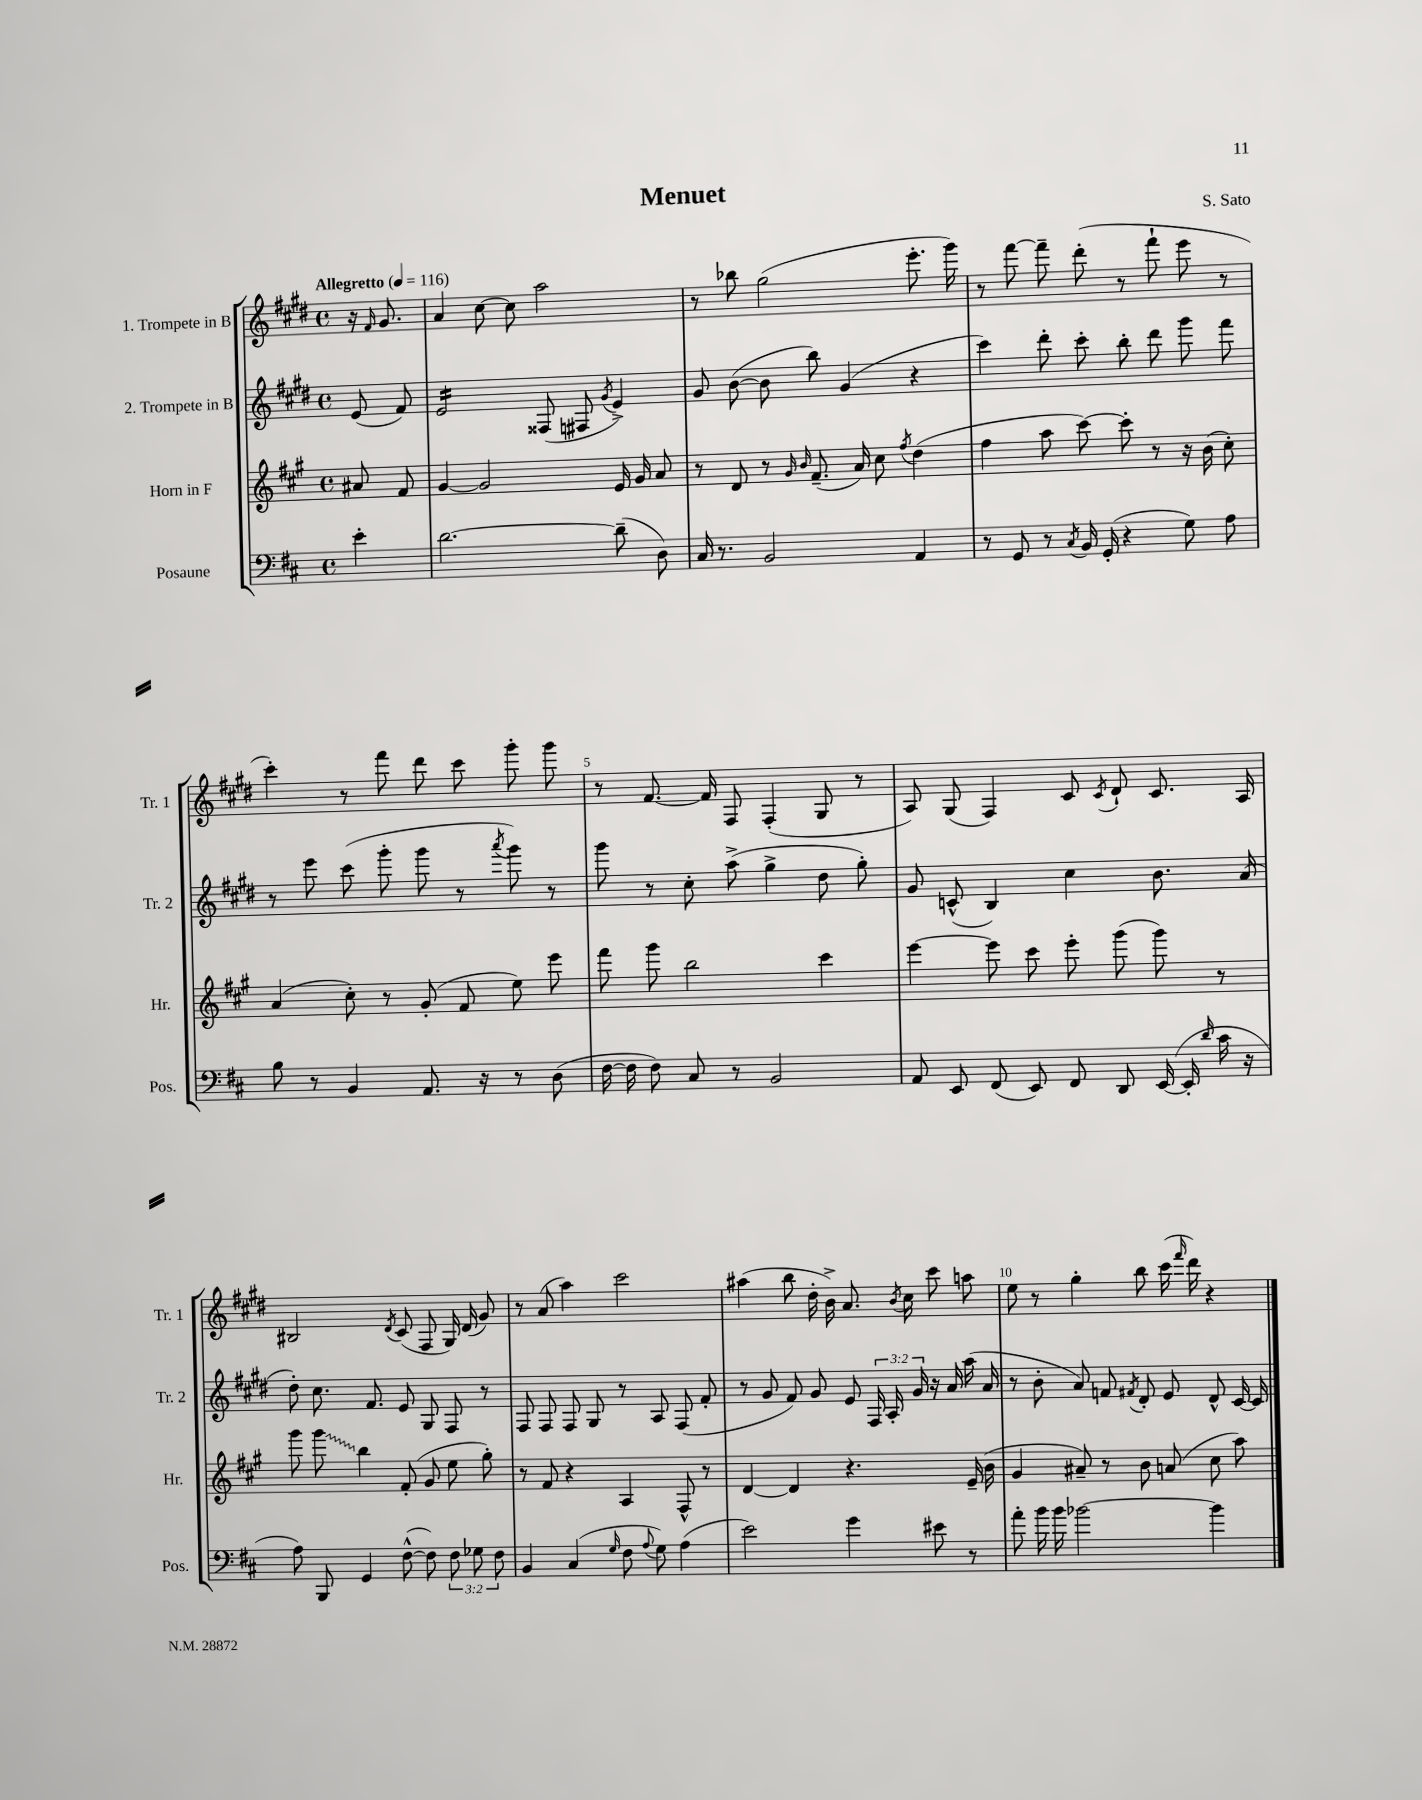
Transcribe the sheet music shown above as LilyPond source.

\header { title = "Menuet" composer = "S. Sato" }
<<
\new StaffGroup <<
\new Staff = "s0" \with { instrumentName = "1. Trompete in B" shortInstrumentName = "Tr. 1" } {
    \clef treble \key e \major \defaultTimeSignature \time 4/4 \partial 4 \tempo "Allegretto" 4 = 116
    \autoBeamOff r16 \grace { fis'16 } gis'8. |
    a'4 cis''8~ cis''8 a''2 |
    r8 bes''8 gis''2( e'''8.-. gis'''16) |
    r8 fis'''8~ fis'''8-- dis'''8-.( r8 fis'''8-! e'''8 r8 |
    cis'''4-.) r8 fis'''8 dis'''8 cis'''8 gis'''8-. gis'''8 |
    r8 fis'8.~ fis'16 fis8 fis4-.( gis8 r8 |
    a8) gis8( fis4) cis'8 \acciaccatura { cis'8 } dis'8-! cis'8. a16 |
    bis2 \acciaccatura { dis'8 } cis'8( fis8 gis16) dis'16( gis'8) |
    r8 a'8( a''4) cis'''2 |
    ais''4( b''8 dis''16-. b'16->) a'8. \acciaccatura { b'8 } cis''16 cis'''8 a''8 |
    e''8 r8 gis''4-. b''8 cis'''16( \grace { fis'''16 } dis'''16) r4 \bar "|." |
}
\new Staff = "s1" \with { instrumentName = "2. Trompete in B" shortInstrumentName = "Tr. 2" } {
    \clef treble \key e \major \defaultTimeSignature \time 4/4 \override Staff.TupletNumber.text = #tuplet-number::calc-fraction-text \partial 4
    \autoBeamOff e'8( fis'8) |
    e'2:16 fisis8( fis8 \acciaccatura { gis'8 } e'4->) |
    gis'8 b'8~( b'8 b''8) gis'4( r4 |
    cis'''4) dis'''8-. cis'''8-. b''8-. dis'''8 gis'''8 fis'''8 |
    r8 e'''8 cis'''8( gis'''8-. gis'''8 r8 \acciaccatura { a'''8 } gis'''8) r8 |
    gis'''8 r8 cis''8-. a''8->( gis''4-> dis''8 gis''8-.) |
    gis'8 c'8-^( b4) cis''4 b'8. a'16( |
    dis''8-.) cis''8. fis'8. e'8 gis8 fis8 r8 |
    fis8 fis8 fis8 gis8 r8 a8 fis8( fis'8-. |
    r8 gis'8 fis'8) gis'8 e'8 \tuplet 3/2 { fis16 a16-. gis'16 } r16 a'16 a''16( a'16 |
    r8 b'8-. a'8) f'8 \acciaccatura { fis'8 } dis'8-. e'8 dis'8-^ cis'16~ cis'16 \bar "|." |
}
\new Staff = "s2" \with { instrumentName = "Horn in F" shortInstrumentName = "Hr." } {
    \clef treble \key a \major \defaultTimeSignature \time 4/4 \partial 4
    \autoBeamOff ais'8 fis'8 |
    gis'4~ gis'2 e'16 gis'16 a'8 |
    r8 d'8 r8 \grace { gis'16 b'16 } fis'8.--( a'16) cis''8 \acciaccatura { fis''8 } d''4( |
    fis''4 a''8 cis'''8~) cis'''8-. r8 r16 b'16( cis''8-.) |
    a'4( cis''8-.) r8 gis'8-.( fis'8 e''8) e'''8 |
    fis'''8 gis'''8 b''2 cis'''4 |
    e'''4~ e'''8 cis'''8 e'''8-. gis'''8( gis'''8) r8 |
    gis'''8 \once \override Glissando.style = #'zigzag gis'''8\glissando b''4 fis'8-.( gis'8 e''8 gis''8-.) |
    r8 fis'8 r4 a4 fis8-^ r8 |
    d'4~ d'4 r4. e'16--( b'16 |
    gis'4 ais'8--) r8 b'8 a'8( cis''8 a''8) \bar "|." |
}
\new Staff = "s3" \with { instrumentName = "Posaune" shortInstrumentName = "Pos." } {
    \clef bass \key d \major \defaultTimeSignature \time 4/4 \override Staff.TupletNumber.text = #tuplet-number::calc-fraction-text \partial 4
    \autoBeamOff e'4-. |
    d'2.~ d'8--( d8) |
    cis16 r8. b,2 a,4 |
    r8 g,8 r8 \acciaccatura { cis8 } b,16 g,16-.( r4 g8) a8 |
    b8 r8 b,4 a,8. r16 r8 d8( |
    fis16~ fis16 fis8) cis8 r8 b,2 |
    a,8 e,8 fis,8( e,8) fis,8 d,8 e,16~( e,16-. \grace { d'16 } cis'16 r16 |
    a8) b,,8 g,4 fis8~-^( fis8) \tuplet 3/2 { fis8 ges8 fis8 } |
    b,4 cis4( \grace { g16 } fis8 \appoggiatura { a8 } g8) a4( |
    e'2) g'4 eis'8 r8 |
    a'8-. b'16 b'16 bes'2~ bes'4 \bar "|." |
}
>>
>>
\layout { \context { \Score \override BarNumber.break-visibility = ##(#f #t #t) barNumberVisibility = #(every-nth-bar-number-visible 5) } }
